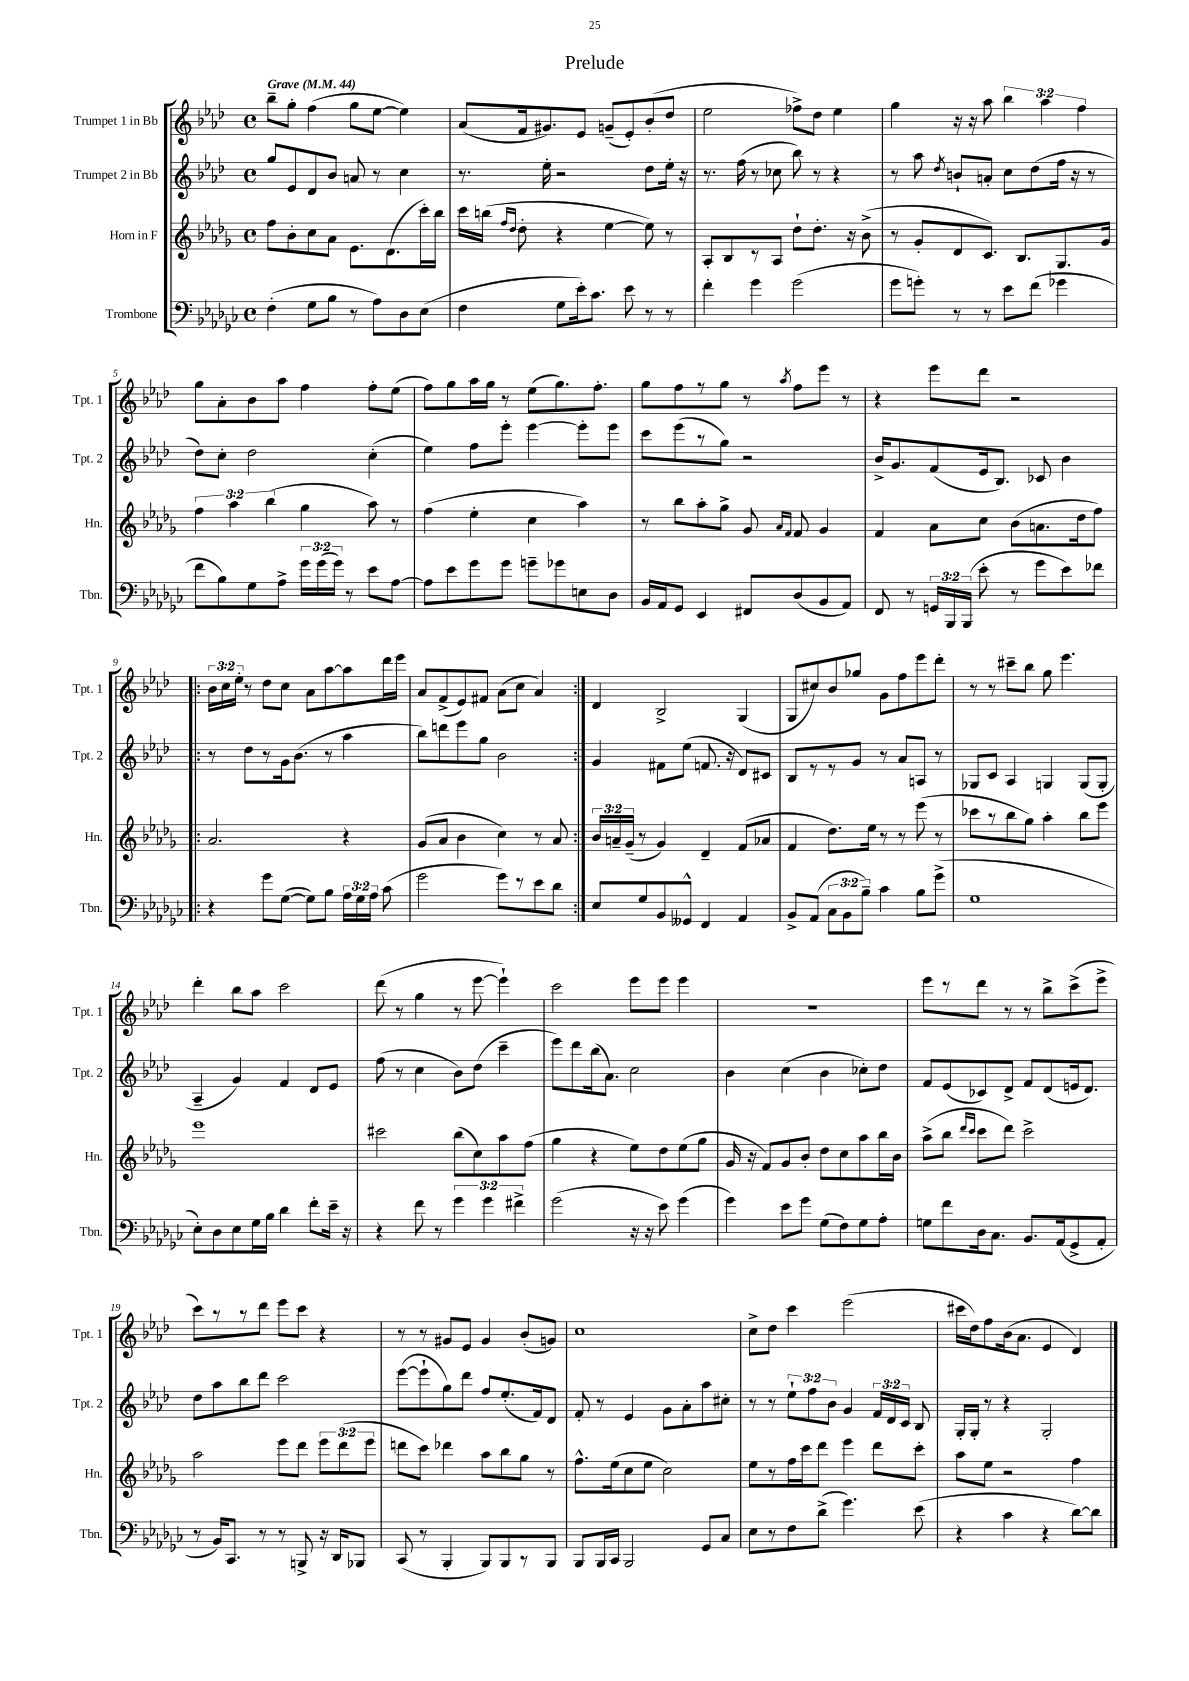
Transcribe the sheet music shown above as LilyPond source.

\header { title = "Prelude" }
<<
\new StaffGroup <<
\new Staff = "s0" \with { instrumentName = "Trumpet 1 in Bb" shortInstrumentName = "Tpt. 1" } {
    \clef treble \key aes \major \defaultTimeSignature \time 4/4 \override Staff.TupletNumber.text = #tuplet-number::calc-fraction-text \tempo "Grave" 4 = 44
    \autoBeamOff bes''8[-- g''8]-. f''4( g''8[ ees''8]~ ees''4) |
    aes'8[( f'16 gis'8.) ees'8] g'8[--( ees'8-.) bes'8-.( des''8] |
    ees''2 fes''8[->) des''8] ees''4 |
    g''4 r16 r16 aes''8 \tuplet 3/2 { bes''4 aes''4 f''4 } |
    g''8[ aes'8-. bes'8 aes''8] f''4 f''8[-. ees''8]( |
    f''8[) g''8 aes''16 g''16] r8 ees''8[( g''8.) f''8.]-. |
    g''8[ f''8 r8 g''8] r8 \acciaccatura { aes''8 } f''8[ ees'''8] r8 |
    r4 ees'''8[ des'''8] r2 |
    \repeat volta 2 { \tuplet 3/2 { bes'16[ c''16 ees''16]-. } r8 des''8[ c''8] aes'8[ aes''8~ aes''8 des'''16 ees'''16] |
    aes'8[ f'8->( ees'8) fis'8] aes'8[( c''8] aes'4) | }
    des'4 bes2-> g4( |
    g8[ cis''8) bes'8 ges''8] g'8[ f''8 ees'''8 des'''8]-. |
    r8 r8 cis'''8[-- bes''8] g''8 ees'''4. |
    des'''4-. bes''8[ aes''8] c'''2 |
    des'''8( r8 g''4 r8 ees'''8~ ees'''4-!) |
    c'''2 ees'''8[ ees'''8] ees'''4 |
    R1 |
    ees'''8[ r8 des'''8] r8 r8 bes''8[-> c'''8->( ees'''8]-> |
    c'''8[) r8 r8 des'''8] ees'''8[ c'''8] r4 |
    r8 r8 gis'8[ ees'8] gis'4 bes'8[-.( g'8]) |
    c''1 |
    c''8[-> des''8] c'''4 ees'''2( |
    cis'''16[ des''16) f''8 bes'16( aes'8.] ees'4 des'4) \bar "|." |
}
\new Staff = "s1" \with { instrumentName = "Trumpet 2 in Bb" shortInstrumentName = "Tpt. 2" } {
    \clef treble \key aes \major \defaultTimeSignature \time 4/4 \override Staff.TupletNumber.text = #tuplet-number::calc-fraction-text
    \autoBeamOff g''8[ ees'8 des'8 bes'8] a'8 r8 c''4 |
    r8. ees''16-. r2 des''8[ ees''16]-. r16 |
    r8. f''16( r8 ces''8 bes''8) r8 r4 |
    r8 aes''8 \acciaccatura { des''8 } b'8[-! a'8]-. c''8[ des''8( f''16] r16 r8 |
    des''8[) c''8]-. des''2 c''4-.( |
    ees''4) f''8[ ees'''8]-. ees'''4~ ees'''8[-. ees'''8] |
    c'''8[ ees'''8( r8 g''8]) r2 |
    bes'16[-> g'8. f'8( ees'16 bes8.]) ces'8 bes'4 |
    \repeat volta 2 { r8 des''8[ r8 g'16 bes'8.]( r8 aes''4 |
    bes''8[) d'''8 ees'''8 g''8] bes'2 | }
    g'4 fis'8[ ees''8]( f'8. r16 des'8[) cis'8] |
    bes8[ r8 r8 g'8] r8 aes'8[ a8] r8 |
    ges8[ c'8] aes4 g4 g8[( g8]-. |
    aes4-- g'4) f'4 des'8[ ees'8] |
    f''8( r8 c''4 bes'8[) des''8]( c'''4-- |
    ees'''8[) des'''8 bes''16( aes'8.]) c''2 |
    bes'4 c''4( bes'4 ces''8[-.) des''8] |
    f'8[ ees'8( ces'8) des'8]-> f'8[ des'8( e'16 des'8.]) |
    des''8[ aes''8 bes''8 des'''8] c'''2 |
    ees'''8[~( ees'''8-! g''8) des'''8] f''8[ ees''8.-.( f'16) des'8] |
    f'8-. r8 ees'4 g'8[ aes'8-. aes''8 cis''8]-. |
    r8 r8 \tuplet 3/2 { ees''8[-! f''8 bes'8] } g'4 \tuplet 3/2 { f'16[ des'16 c'16] } bes8 |
    g16[-. g16]-. r8 r4 g2-. \bar "|." |
}
\new Staff = "s2" \with { instrumentName = "Horn in F" shortInstrumentName = "Hn." } {
    \clef treble \key des \major \defaultTimeSignature \time 4/4 \override Staff.TupletNumber.text = #tuplet-number::calc-fraction-text
    \autoBeamOff f''8[ bes'8-. c''8 aes'8] ees'8.[ des'8.( c'''16-.) bes''16] |
    c'''16[ b''16]( \grace { f''16[ des''16] } des''8-. r4 ees''4~ ees''8) r8 |
    aes8[-. bes8 r8 aes8] des''8[-! des''8.]-. r16 bes'8->( |
    r8 ges'8[-. des'8 c'8.]) bes8.[ ges8. ges'16] |
    \tuplet 3/2 { f''4 aes''4 bes''4( } ges''4 aes''8) r8 |
    f''4( ees''4-. c''4 aes''4) |
    r8 bes''8[ aes''8-. ges''8]-> ges'8 \grace { aes'16[ f'16] } f'8 ges'4 |
    f'4 aes'8[ c''8] bes'8[( a'8. des''16 f''8]) |
    \repeat volta 2 { aes'2. r4 |
    ges'8[( aes'8] bes'4 c''4) r8 aes'8 | }
    \tuplet 3/2 { bes'16[ a'16-- ges'16]--( } r8 ges'4) des'4-- f'8[( aes'8] |
    f'4 des''8.[) ees''16] r8 r8 ees'''8( r8 |
    ces'''8[ r8 bes''8 ges''8]) aes''4-. bes''8[ ees'''8] |
    ees'''1 |
    cis'''2 bes''8[( c''8) aes''8 f''8]( |
    ges''4 r4 ees''8[) des''8 ees''8( ges''8] |
    ges'16 r16 f'8[) ges'8 bes'8]-. des''8[ c''8 aes''8 bes''16 bes'16] |
    aes''8[->( bes''8] \grace { des'''16[ c'''16] } c'''8[ des'''8]) c'''2-> |
    aes''2 ees'''8[ des'''8] \tuplet 3/2 { ees'''8[ des'''8( ees'''8] } |
    d'''8[ c'''8]) des'''4 aes''8[ bes''8 ges''8] r8 |
    f''8.[-^ ees''16( c''8 ees''8] c''2) |
    ees''8[ r8 f''16 c'''16 des'''8] ees'''4 des'''8[ c'''8]-. |
    aes''8[ ees''8] r2 f''4 \bar "|." |
}
\new Staff = "s3" \with { instrumentName = "Trombone" shortInstrumentName = "Tbn." } {
    \clef bass \key ges \major \defaultTimeSignature \time 4/4 \override Staff.TupletNumber.text = #tuplet-number::calc-fraction-text
    \autoBeamOff f4-.( ges8[ bes8] r8 aes8[) des8 ees8]( |
    f4 ges8[ ees'16-.) ces'8.] ees'8 r8 r8 |
    f'4-. ges'4 ges'2( |
    ges'8[ g'8]-.) r8 r8 ees'8[ f'8]( ges'4 |
    f'8[ bes8) ges8 aes8]-> \tuplet 3/2 { ges'16[ ges'16( ges'16]) } r8 ees'8[ aes8]~ |
    aes8[ ees'8 ges'8 ges'8] g'8[-- ges'8 e8 des8] |
    bes,16[ aes,16 ges,8] ees,4 fis,8[ des8( bes,8 aes,8]) |
    f,8 r8 \tuplet 3/2 { g,16[ bes,,16 bes,,16]( } ees'8-. r8 ges'8[ ees'8) fes'8] |
    \repeat volta 2 { r4 ges'8[ ges8]~( ges8[) bes8] \tuplet 3/2 { aes16[ ges16 aes16] } ces'8( |
    ges'2 ges'8[) r8 ees'8 des'8] | }
    ees8[ ges8 bes,8 geses,8]-^ f,4 aes,4 |
    bes,8[-> aes,8]( \tuplet 3/2 { ces8[ bes,8 bes8]--) } ces'4 bes8[ ges'8]->( |
    ges1 |
    ees8[-.) des8 ees8 ges16 bes16] des'4 f'8[-. ees'16]-- r16 |
    r4 f'8 r8 \tuplet 3/2 { ges'4 ges'4 fis'4-> } |
    ges'2( r16 r16 ees'8) ges'4( |
    ges'4) ees'8[ ges'8] ges8[( f8) ges8 aes8]-. |
    g8[ f'8 des16 ces8.] bes,8.[ aes,16( ges,8-> aes,8]-. |
    r8 bes,16[) ces,8.] r8 r8 b,,8-> r16 des,16[ bes,,8] |
    ces,8( r8 bes,,4-. bes,,8[) bes,,8 r8 bes,,8] |
    bes,,8[ bes,,16 ces,16] bes,,2 ges,8[ ces8] |
    ees8[ r8 f8 des'8]->( ges'4.) ees'8( |
    r4 ces'4 r4 des'8[~) des'8] \bar "|." |
}
>>
>>
